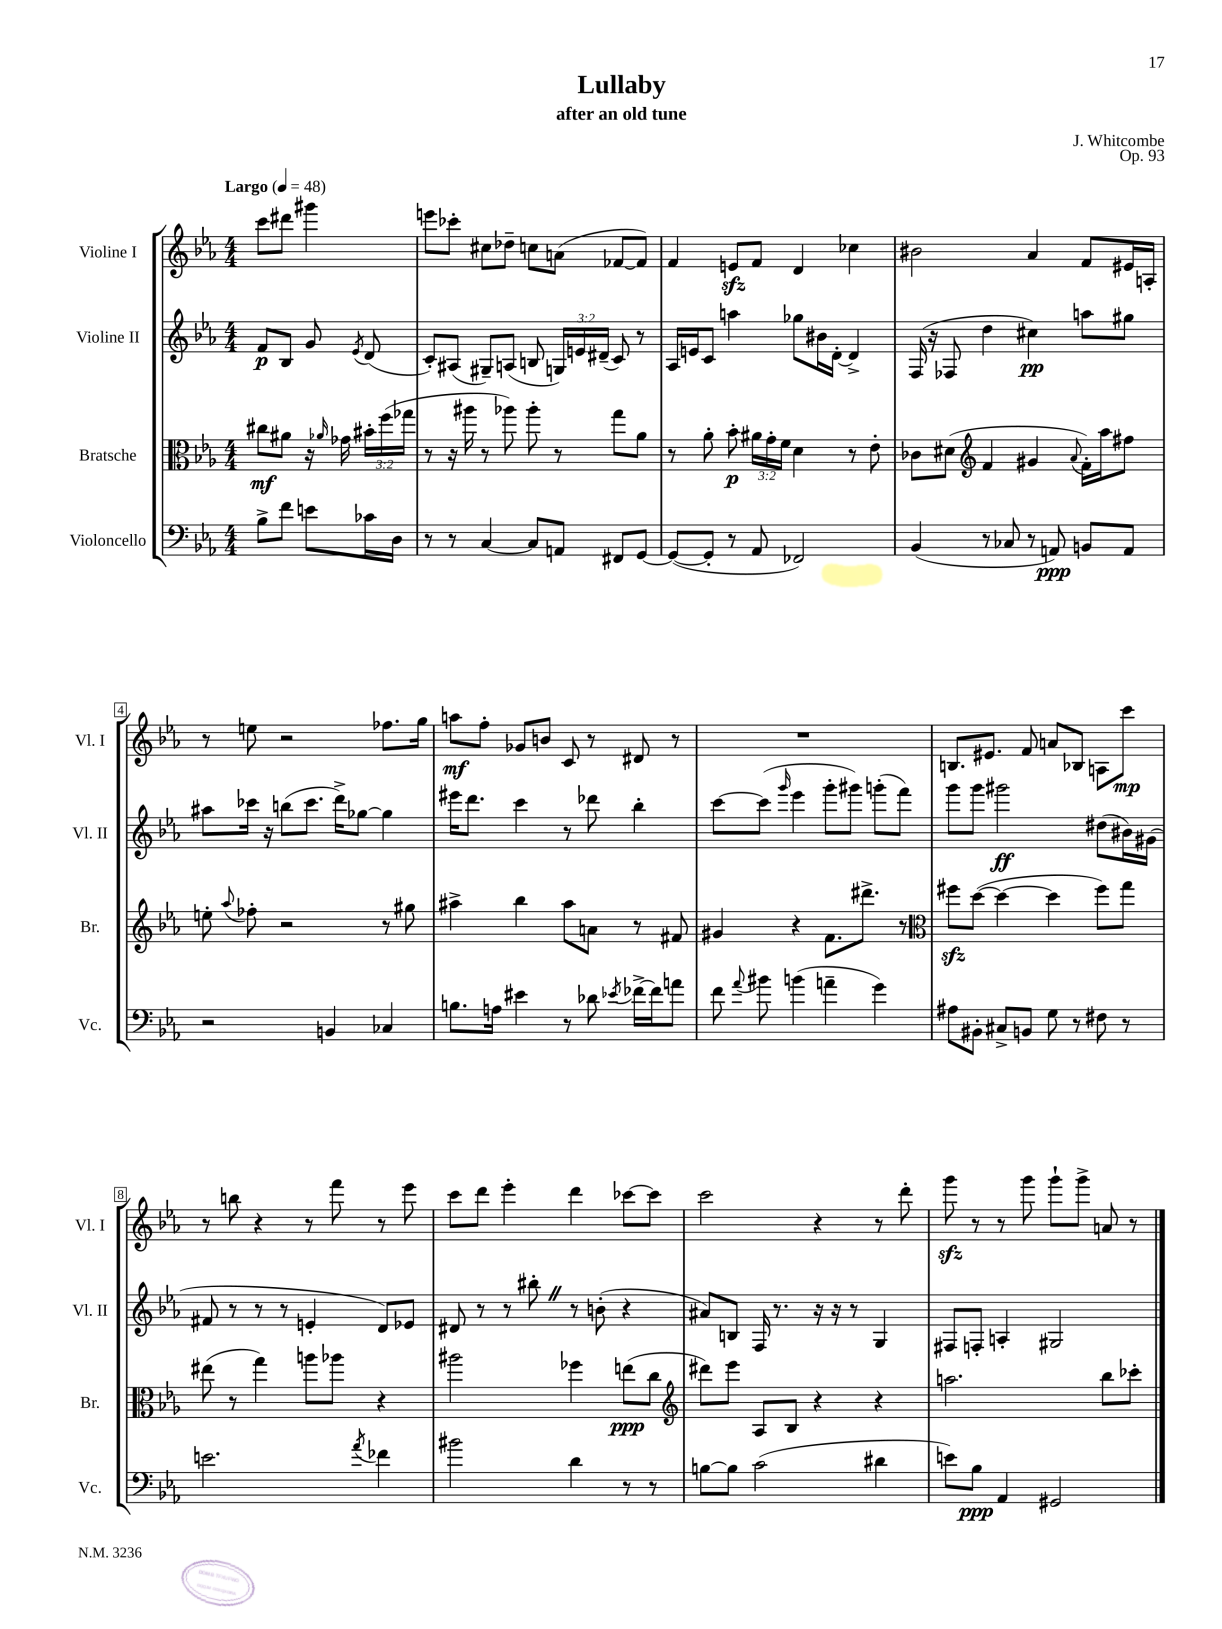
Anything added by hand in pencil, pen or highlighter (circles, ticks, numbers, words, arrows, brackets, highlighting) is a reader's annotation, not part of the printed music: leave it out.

**kern	**kern	**kern	**kern
*staff4	*staff3	*staff2	*staff1
*clefF4	*clefC3	*clefG2	*clefG2
*k[b-e-a-]	*k[b-e-a-]	*k[b-e-a-]	*k[b-e-a-]
*M4/4	*M4/4	*M4/4	*M4/4
*MM48	*MM48	*MM48	*MM48
8B-^\L	8cc#\L	8f/L	8ccc\L
8f\J	8a#\J	8B-/J	8ddd#\J
8e\L	16r	8g/	4ggg#\
.	16qqa-/	.	.
.	16g-\	.	.
.	.	8qe-/	.
16c-\L	24b#'\LL	(8d/	.
.	(24ff\	.	.
16D\JJ	.	.	.
.	24gg-\JJ	.	.
=	=	=	=
8r	8r	8c'/L)	8eee\L
8r	16r	(8A#/J	8ccc-'\J
.	16aa#\	.	.
[4C/	8r	8G#~/L)	8cc#\L
.	8aa-\)	(8A/J	8dd-~\J
8C/]L	8aa-'\	8B/	8cc\L
8AA/J	8r	24G/LL)	(8a\J
.	.	24e/	.
.	.	(24d#~/JJ	.
8FF#/L	8gg\L	8c/)	[8f-/L
[8GG/J	8a-\J	8r	8f-/]J)
=	=	=	=
(8GG/_L	8r	16A-/LL	4f/
.	.	16e/J	.
8GG'/]J	8a-'\	8c/J	.
8r	8b-'\	4aa\	8e/L
8AA-/	24a#\LL	.	8f/J
.	24g'\	.	.
.	24f\JJ	.	.
2FF-/)	4d\	8gg-\L	4d/
.	.	16b#\L	.
.	.	[16d'\JJ	.
.	8r	4d^/]	4cc-\
.	8e-'\	.	.
=	=	=	=
(4BB-/	8c-\L	(16F/	2b#\
.	.	16r	.
.	(8d#\J	8F-/	.
*	*clefG2	*	*
8r	4f/	4dd\	.
8C-/	.	.	.
8r	4g#/	4cc#\)	4a-/
8AA/)	.	.	.
.	8qqa-/	.	.
8BB/L	16f'\LL)	8aa\L	8f/L
.	16aa-\J	.	.
8AA/J	8ff#\J	8gg#\J	16e#/L
.	.	.	16A'/JJ
=	=	=	=
2r	8ee'\	8aa#\L	8r
.	8qqaa-/	.	.
.	8ff-'\	16ccc-\Jk	8ee\
.	.	16r	.
.	2r	(8bb\L	2r
.	.	8.ccc-\J	.
4BB/	.	.	.
.	.	16ddd^\LK)	.
.	.	[8gg-\J	.
4C-/	8r	4gg-\]	8.ff-\L
.	8gg#\	.	.
.	.	.	16gg\Jk
=	=	=	=
8.B\L	4aa#^\	16eee#\LK	8aa\L
.	.	8.ddd\J	.
.	.	.	8ff'\J
16A\Jk	.	.	.
4e#\	4bb-\	4ccc\	8g-/L
.	.	.	8b/J
8r	8aa#\L	8r	8c/
8d-\	8a\J	8ddd-\	8r
8qe-/	.	.	.
[16f-^\LL	8r	4bb-'\	8d#/
16f-\]J	.	.	.
8a\J	8f#/	.	8r
=	=	=	=
8f\	4g#/	[8ccc\L	1r
8qqa-/	.	.	.
8b#\	.	(8ccc\]J	.
.	.	16qqggg/	.
(4b\	4r	4eee-\	.
4a~\	8.f\L	8ggg'\L	.
.	.	8ggg#\J)	.
.	8.ddd#^\J	.	.
4g\)	.	(8ggg'\L	.
.	8r	8fff\J)	.
=	=	=	=
*	*clefC3	*	*
8A#\L	8ff#\L	8ggg\L	8.B/L
8BB#'\J	([8dd\J	8ggg\J	.
.	.	.	8.e#/J
8C#^/L	4dd\_	2ggg#\	.
8BB/J	.	.	8f/
8G\	4dd\]	.	8a/L
8r	.	.	8B-/J
8F#\	8ff#\L)	(8dd#\L	8A\L
8r	8gg\J	16b#\L)	8ccc\J
.	.	(16g#\JJ	.
=	=	=	=
2.e\	(8ee#\	8f#/	8r
.	8r	8r	8bb\
.	4gg\)	8r	4r
.	.	8r	.
.	8aa\L	4e'/	8r
.	8aa-\J	.	8fff\
8qa-/	.	.	.
4f-\	4r	8d/L)	8r
.	.	8e-/J	8eee-\
=	=	=	=
2b#\	2aa#\	8d#/	8ccc\L
.	.	8r	8ddd\J
.	.	8r	4eee-'\
.	.	8bb#'\	.
4d\	4ff-\	8r	4ddd\
.	.	(8b'\	.
8r	(8ee\L	4r	[8ccc-\L
8r	8cc\J	.	8ccc-\]J
=	=	=	=
*	*clefG2	*	*
[8B\L	8ddd#\L)	8a#/L)	2ccc\
8B\]J	8eee-\J	8B/J	.
(2c\	8A-/L	16F/	.
.	.	8.r	.
.	8B-/J	.	.
.	4r	16r	4r
.	.	16r	.
.	.	8r	.
4d#\	4r	4G/	8r
.	.	.	8ddd'\
=	=	=	=
8e\L)	2.aa\	8F#/L	8ggg\
8B-\J	.	8F'/J	8r
4AA-/	.	4A'/	8r
.	.	.	8ggg\
2GG#/	.	2G#/	8ggg`\L
.	.	.	8ggg^\J
.	8bb-\L	.	8a/
.	8ccc-'\J	.	8r
==	==	==	==
*-	*-	*-	*-
